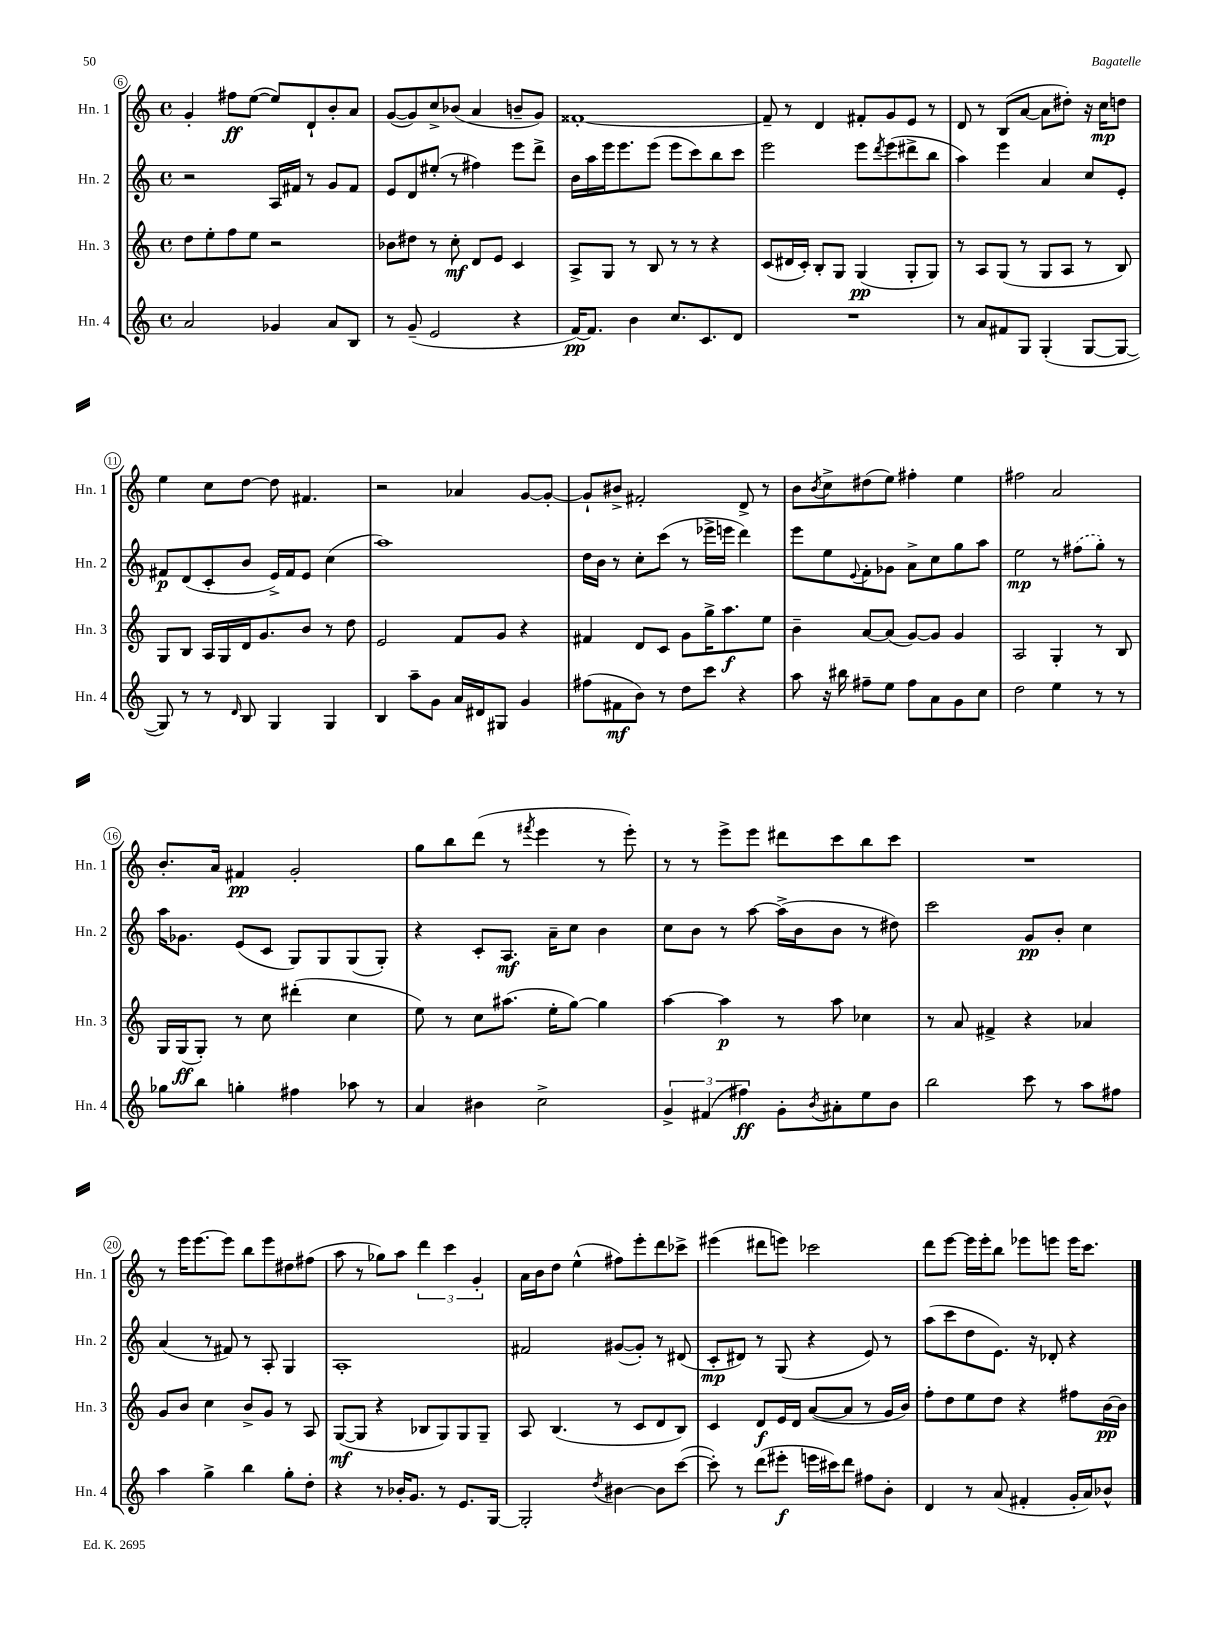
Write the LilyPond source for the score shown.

<<
\new StaffGroup <<
\new Staff = "s0" \with { instrumentName = "Hn. 1" shortInstrumentName = "Hn. 1" } {
    \clef treble \key c \major \defaultTimeSignature \time 4/4
    g'4-. fis''8\ff e''8~( e''8) d'8-! b'8-. a'8 |
    g'8~( g'8) c''8-> bes'8( a'4 b'8-- g'8) |
    fisis'1~-. |
    fisis'8-- r8 d'4 fis'8-. g'8 e'8 r8 |
    d'8 r8 b8( a'8~ a'8 dis''8-.) r16 c''16\mp d''8 |
    e''4 c''8 d''8~ d''8 fis'4. |
    r2 aes'4 g'8~ g'8~-. |
    g'8-! bis'8-> fis'2-. d'8-> r8 |
    b'8 \acciaccatura { b'8 } c''8-> dis''8( e''8) fis''4-. e''4 |
    fis''2 a'2 |
    b'8.-. a'16 fis'4\pp g'2-. |
    g''8 b''8 d'''8( r8 \acciaccatura { fis'''8 } e'''4 r8 e'''8-.) |
    r8 r8 e'''8-> e'''8 dis'''8 c'''8 b''8 c'''8 |
    R1 |
    r8 e'''16 e'''8.~ e'''8 b''8 e'''8 dis''8 fis''8( |
    a''8 r8 ges''8) a''8 \tuplet 3/2 { d'''4 c'''4 g'4-. } |
    a'16 b'16 d''8 e''4-^( fis''8) e'''8-. d'''8 ces'''8-> |
    eis'''4( dis'''8 e'''8) ces'''2 |
    d'''8 e'''8~ e'''16 e'''16-. b''8 ees'''8 e'''8 e'''16 c'''8. \bar "|." |
}
\new Staff = "s1" \with { instrumentName = "Hn. 2" shortInstrumentName = "Hn. 2" } {
    \clef treble \key c \major \defaultTimeSignature \time 4/4
    r2 a16 fis'16 r8 g'8 fis'8 |
    e'8 d'8 eis''8-.( r8 fis''4) e'''8 d'''8-> |
    b'16 a''16 e'''16 e'''8. e'''8( e'''8 c'''8) b''8 c'''8 |
    e'''2 e'''8 \acciaccatura { d'''8 } e'''8( dis'''8-> b''8 |
    a''4) e'''4 a'4 c''8 e'8-. |
    fis'8\p d'8( c'8-. b'8 e'16->) fis'16 e'8 c''4( |
    a''1) |
    d''16 b'16 r8 c''8-. c'''8( r8 ees'''16-> e'''16 d'''4) |
    e'''8 e''8 \appoggiatura { e'8 } f'8-. ges'8 a'8-> c''8 g''8 a''8 |
    e''2\mp r8 \once \slurDashed fis''8( g''8-.) r8 |
    a''16 ges'8. e'8( c'8 g8) g8 g8( g8-.) |
    r4 c'8-. a8.\mf a'16-- c''8 b'4 |
    c''8 b'8 r8 a''8~ a''16->( b'16 b'8 r8 dis''8) |
    c'''2 g'8\pp b'8-. c''4 |
    a'4( r8 fis'8) r8 a8-. g4 |
    a1-. |
    fis'2 gis'8~( gis'8-.) r8 dis'8( |
    c'8-.\mp dis'8) r8 g8( r4 e'8) r8 |
    a''8( c'''8 d''8 e'8.) r16 des'8-. r4 \bar "|." |
}
\new Staff = "s2" \with { instrumentName = "Hn. 3" shortInstrumentName = "Hn. 3" } {
    \clef treble \key c \major \defaultTimeSignature \time 4/4
    d''8 e''8-. f''8 e''8 r2 |
    bes'8 dis''8 r8 c''8-.\mf d'8 e'8 c'4 |
    a8-> g8 r8 b8 r8 r8 r4 |
    c'8( dis'16 c'16-.) b8-. g8 g4\pp( g8-. g8) |
    r8 a8 g8( r8 g8 a8 r8 b8) |
    g8 b8 a16 g16 d'16 g'8. b'8 r8 d''8 |
    e'2 f'8 g'8 r4 |
    fis'4 d'8 c'8 g'8 g''16-> a''8.\f e''8 |
    b'4-- a'8~ a'8( g'8~) g'8 g'4 |
    a2 g4-. r8 b8 |
    g16 g16\ff( g8-.) r8 c''8 dis'''4-.( c''4 |
    e''8) r8 c''8 ais''8.( e''16-. g''8~) g''4 |
    a''4~ a''4\p r8 a''8 ces''4 |
    r8 a'8 fis'4-> r4 aes'4 |
    g'8 b'8 c''4 b'8-> g'8 r8 a8 |
    g8~\mf( g8 r4 bes8 g8) g8 g8-- |
    a8 b4.( r8 c'8 d'8 b8) |
    c'4 d'8\f e'16 d'16 a'8~( a'8 r8 g'16 b'16) |
    f''8-. d''8 e''8 d''8 r4 fis''8 b'16~\pp b'16 \bar "|." |
}
\new Staff = "s3" \with { instrumentName = "Hn. 4" shortInstrumentName = "Hn. 4" } {
    \clef treble \key c \major \defaultTimeSignature \time 4/4
    a'2 ges'4 a'8 b8 |
    r8 g'8--( e'2 r4 |
    f'16~\pp) f'8. b'4 c''8. c'8. d'8 |
    R1 |
    r8 a'8 fis'8 g8 g4-.( g8~ g8~ |
    g8) r8 r8 \grace { d'16 } b8 g4 g4 |
    b4 a''8-- g'8 a'16 dis'16 gis8 g'4 |
    fis''8( fis'8\mf b'8) r8 d''8 c'''8 r4 |
    a''8 r16 bis''16 fis''8-- e''8 fis''8 a'8 g'8 c''8 |
    d''2 e''4 r8 r8 |
    ges''8 b''8 g''4-. fis''4 aes''8 r8 |
    a'4 bis'4 c''2-> |
    \tuplet 3/2 { g'4-> fis'4( fis''4\ff) } g'8-. \acciaccatura { b'8 } ais'8-. e''8 b'8 |
    b''2 c'''8 r8 a''8 fis''8 |
    a''4 g''4-> b''4 g''8-. d''8-. |
    r4 r8 bes'16-. g'8. r8 e'8. g16~ |
    g2-. \acciaccatura { d''8 } bis'4~ bis'8 c'''8~( |
    c'''8-.) r8 d'''8( eis'''8-.\f e'''16 cis'''16) d'''8 fis''8 b'8-. |
    d'4 r8 a'8( fis'4-. g'16-. a'16) bes'8-^ \bar "|." |
}
>>
>>
\layout { \context { \Score currentBarNumber = #6 \override BarNumber.stencil = #(make-stencil-circler 0.1 0.3 ly:text-interface::print) } }
